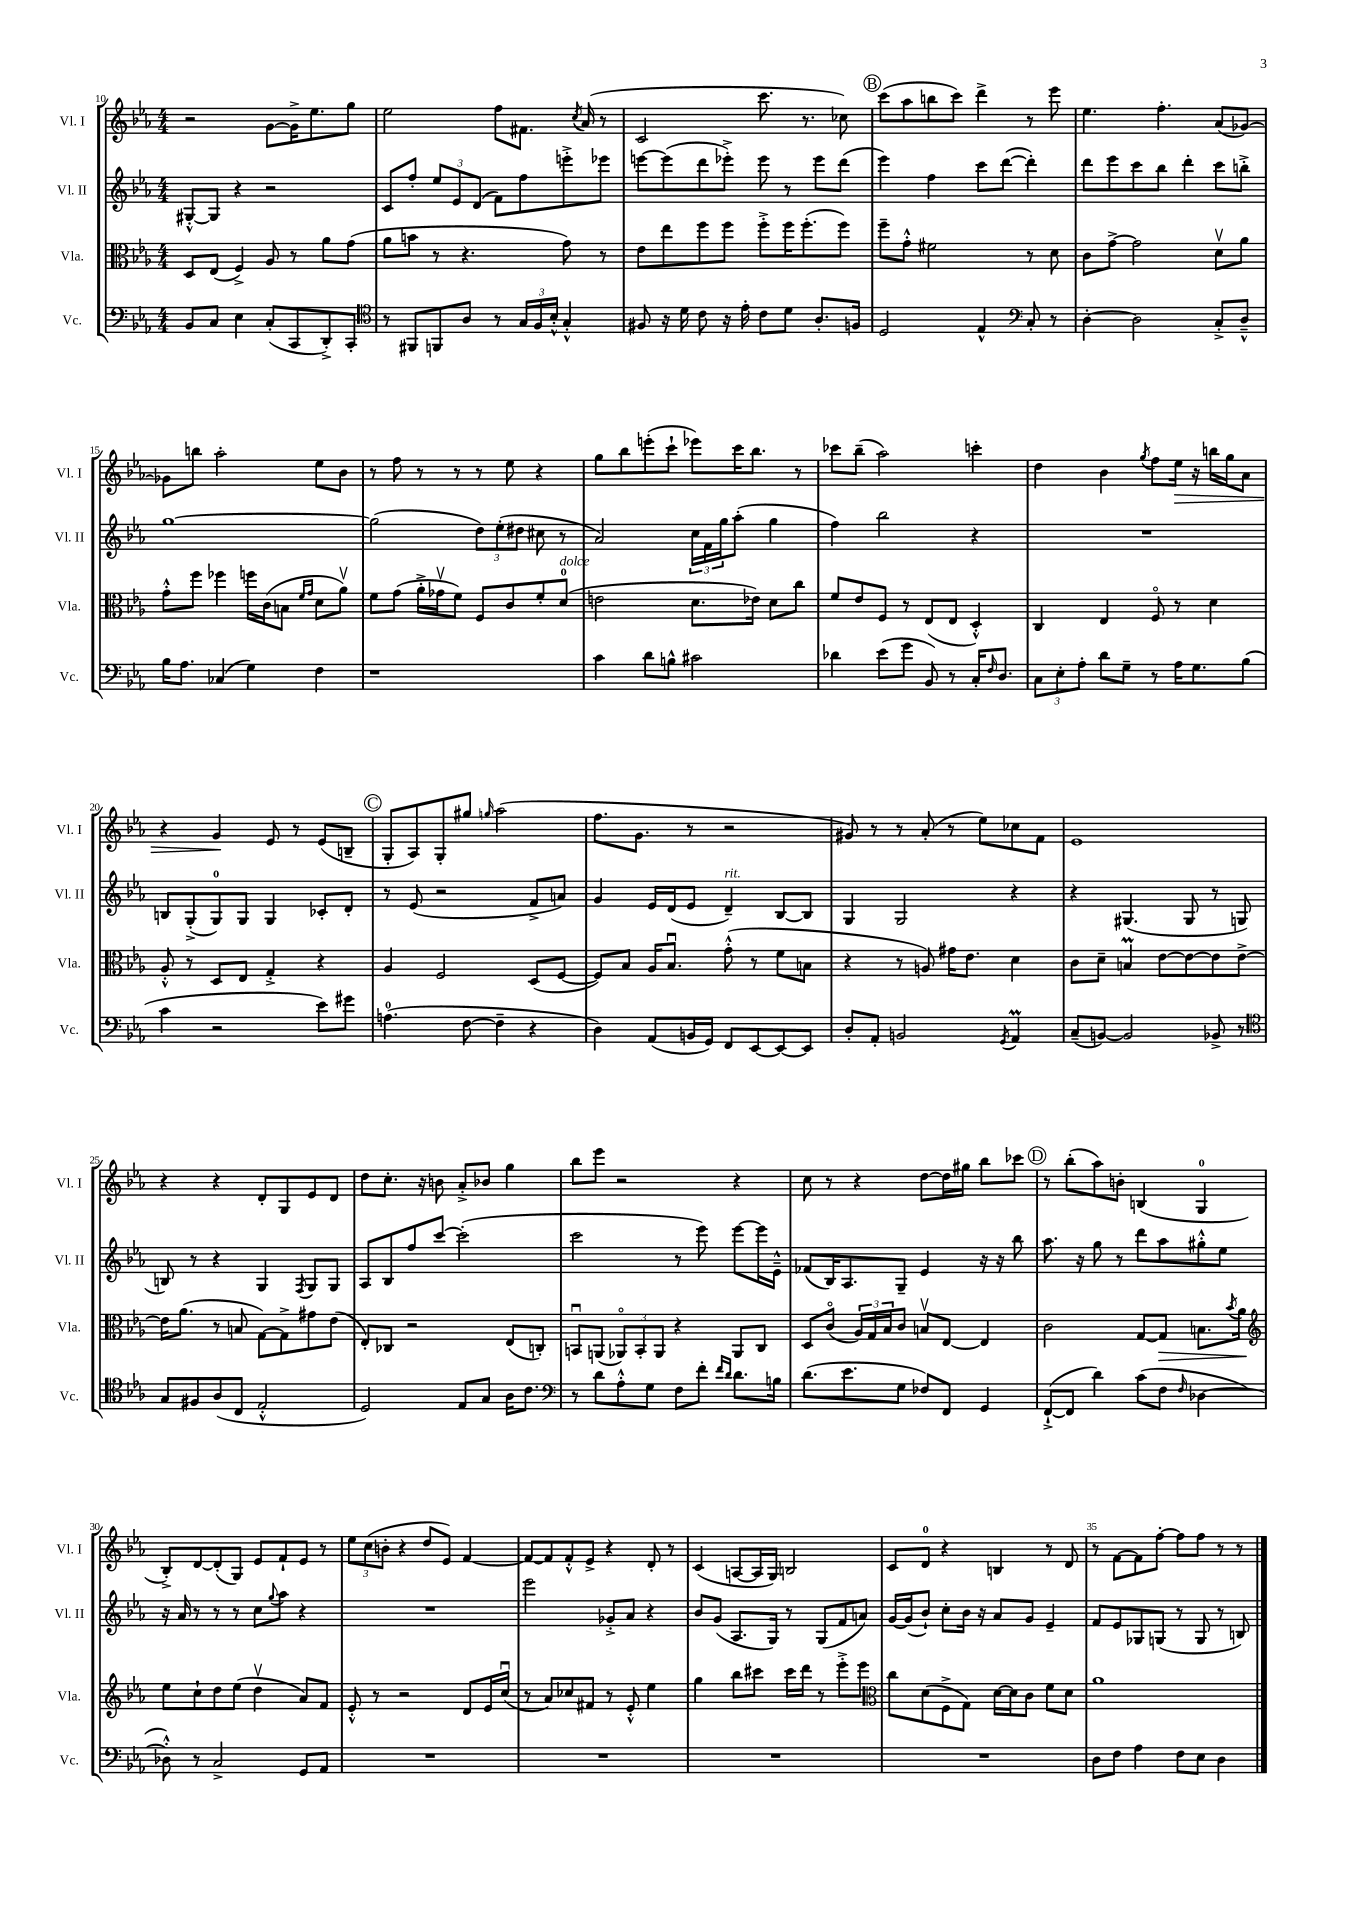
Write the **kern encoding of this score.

**kern	**kern	**kern	**kern
*staff4	*staff3	*staff2	*staff1
*clefF4	*clefC3	*clefG2	*clefG2
*k[b-e-a-]	*k[b-e-a-]	*k[b-e-a-]	*k[b-e-a-]
*M4/4	*M4/4	*M4/4	*M4/4
8BB-	8D	[8G#'^^	2r
8C	(8E-	8G#]	.
4E-	4F^)	4r	.
(8C'	8A-	2r	[8g
8CC	8r	.	16g^]
.	.	.	8.ee-
8DD'^)	8a-	.	.
8CC'	(8g	.	8gg
=	=	=	=
*clefC4	*	*	*
8r	8a-	8c	2ee-
8FF#	8b	8ff'	.
8FF	8r	12ee-	.
.	.	12e-	.
8A-	4.r	.	.
.	.	(12d	.
8r	.	8f)	8ff
24G	.	8ff	8.f#
24F	.	.	.
24B-'^^	.	.	.
4G'^^	8g)	8eee'^	.
.	.	.	8qcc
.	.	.	(16a-
.	8r	8eee-	8r
=	=	=	=
8F#	8e-	[8eee	2c
16r	8ee-	(8eee]	.
16d	.	.	.
8c	8ff	8ddd	.
16r	8ff	8eee-'^)	.
16e-'	.	.	.
8c	8ff'^	8eee-	8.ccc
8d	16ff	8r	.
.	(8.ff'	.	8.r
8.A-'	.	8eee-	.
.	8ff)	(8ddd	8cc-)
16F	.	.	.
=	=	=	=
2D	8ff~	4eee-)	(8ccc
.	8g'^^	.	8aa-
.	2f#	4ff	8bb
.	.	.	8ccc)
4E-^^	.	8ccc	4ddd^
.	.	([8ddd	.
*clefF4	*	*	*
8C'	8r	4ddd'])	8r
8r	8d	.	8eee-
=	=	=	=
[4D'	8c	8ddd	4.ee-
.	[8g^	8eee-	.
2D]	2g]	8ccc	.
.	.	8bb-	4.ff'
.	.	4ddd'	.
8C'^	8dv	8ccc	(8a-
8D~^^	8a-	8bb'^	[8g-)
=	=	=	=
16B-	8g'^^	[1gg	8g-]
8.A-	.	.	.
.	8ff	.	8bb
(4C-	4ff-	.	2aa-'
4G)	16ff	.	.
.	(16c	.	.
.	8B	.	.
.	16qqf	.	.
.	16qqg	.	.
4F	8d	.	8ee-
.	8a-v)	.	8b-
=	=	=	=
1r	8f	(2gg]	8r
.	(8g	.	8ff
.	16a-'^	.	8r
.	16g-v	.	.
.	8f)	.	8r
.	8F	12dd)	8r
.	.	(12ee-'	.
.	8c	.	8ee-
.	.	12dd#	.
.	8f'	8cc#	4r
.	(8d	8r	.
=	=	=	=
4c	2e	2a-)	8gg
.	.	.	8bb-
8d	.	.	(8eee'
8B^^	.	.	8ccc`
2c#	8.d	24cc	8eee-)
.	.	24f	.
.	.	24gg	.
.	.	(8aa-'	16ccc
.	16e-)	.	8.bb-
.	8d	4gg	.
.	8cc	.	8r
=	=	=	=
4d-	8f	4ff)	8ccc-
.	8e-	.	(8bb-~
(8e-	8F	2bb-	2aa-)
8g	8r	.	.
8BB-)	(8E-	.	.
8r	8E-	.	.
16C'	4D'^^)	4r	4ccc'
16qqF	.	.	.
8.D	.	.	.
=	=	=	=
12C	4C	1r	4dd
12E-'	.	.	.
12A-'	.	.	.
8d	4E-	.	4b-
8G~	.	.	.
.	.	.	8qgg
8r	8Fo	.	8ff
16A-	8r	.	16ee-
8.G	.	.	16r
.	4d	.	16bb
.	.	.	16gg
(8B-	.	.	8a-
=	=	=	=
4c	8A-'^^	8B	4r
.	8r	(8G'^	.
2r	8D	8G)	4g
.	8E-	8G	.
.	4G'^	4G	8e-
.	.	.	8r
8e-)	4r	8c-'	(8e-
8g#	.	8d'	8B~
=	=	=	=
(4.A	4A-	8r	8G'
.	.	(8e-	8A-)
.	2F	2r	8G'
[8F	.	.	8gg#
.	.	.	16qqgg
4F~]	.	.	(2aa-
4r	(8D	8f^	.
.	[8F	8a)	.
=	=	=	=
4D)	8F])	4g	8.ff
.	8B-	.	.
.	.	.	8.g
(8AA-	16A-	16e-	.
.	8.B-u	(16d	.
16BB	.	8e-	8r
16GG)	.	.	.
8FF	(8g'^^	4d~)	2r
[8EE-	8r	.	.
8EE-_	8f	[8B-	.
8EE-]	8B	8B-]	.
=	=	=	=
8D'	4r	4G	8g#)
8AA-'	.	.	8r
2BB	8r	2G	8r
.	8A)	.	(8a-'
.	16g#	.	8r
.	8.e-	.	.
.	.	.	8ee-)
8qGG	.	.	.
4AA-	4d	4r	8cc-
.	.	.	8f
=	=	=	=
(8C~	8c	4r	1e-
[8BB)	8d~	.	.
2BB]	4B	(4.G#	.
.	[8e-	.	.
.	8e-_	8G#	.
8BB-^	8e-]	8r	.
8r	[8e-^	8G	.
=	=	=	=
*clefC4	*	*	*
8G	16e-]	8B)	4r
.	(8.a-	.	.
8F#	.	8r	.
(8A-	8r	4r	4r
8C	8B	.	.
2E-'^^	[8G)	4G	8d'
.	8G^]	.	8G
.	.	8qF	.
.	8g#	8G	8e-
.	(8e-	8G	8d
=	=	=	=
2D)	8E-')	8A-	8dd
.	8C-	8B-	8.cc'
.	2r	8ff	.
.	.	.	16r
.	.	[8ccc	8b
8E-	.	(2ccc']	8a-'^
8G	.	.	8b-
16A-	(8E-	.	4gg
8.c	.	.	.
.	8C')	.	.
=	=	=	=
*clefF4	*	*	*
8r	8BBu	2ccc	8bb-
8d	(8AA	.	8eee-
8A-'^^	12AA-o)	.	2r
.	12BB'	.	.
8G	.	.	.
.	12AA-	.	.
8F	4r	8r	.
8f'	.	8eee-)	.
16qqf	.	.	.
16qqd	.	.	.
8.d	8AA-	[8eee-	4r
.	8C	16eee-]	.
16B	.	16e-~^^	.
=	=	=	=
(8.d	8D	(8f-	8cc
.	(8co	16B-)	8r
8.e-	.	8.A-	.
.	24A-)	.	4r
.	24G	.	.
.	24B-	.	.
8G	8c	8G~	.
8F-)	8Bv	4e-	[8dd
8FF	[8E-	.	16dd]
.	.	.	16gg#
4GG	4E-]	16r	8bb-
.	.	16r	.
.	.	8bb-	8ccc-
=	=	=	=
([8FF`^	2c	8.aa-	8r
8FF]	.	.	(8bb-'
.	.	16r	.
4d)	.	8gg	8aa-)
.	.	8r	8b'
(8c	[8G	8ddd	(4B
8F	8G]	8aa-	.
16qqF	.	.	.
[4D-	8.B	8gg#'^^	4G
.	.	8ee-	.
.	8qb-	.	.
.	16a-	.	.
=	=	=	=
*	*clefG2	*	*
8D-'^^])	8ee-	16r	8B-'^)
.	.	16a-	.
8r	8cc`	8r	[8d
2C^	8dd	8r	(8d']
.	(8ee-	8r	8G)
.	4ddv	8cc	8e-
.	.	8qqgg	.
.	.	8aa-	8f`
8GG	8a-)	4r	8e-
8AA-	8f	.	8r
=	=	=	=
1r	8e-'^^	1r	12ee-
.	.	.	(12cc
.	8r	.	.
.	.	.	12b'
.	2r	.	4r
.	.	.	8dd
.	.	.	8e-)
.	8d	.	[4f
.	16e-	.	.
.	(16ccu	.	.
=	=	=	=
1r	8r	2eee-	8f_
.	8a-)	.	8f]
.	8cc-	.	8f'^^
.	8f#	.	8e-^
.	8r	8g-'^	4r
.	8e-'^^	8a-	.
.	4ee-	4r	8d'
.	.	.	8r
=	=	=	=
1r	4gg	8b-	(4c
.	.	(8g	.
.	8bb-	8.A-	[8A
.	8ccc#	.	16A]
.	.	16G)	16G)
.	16ccc#	8r	2B
.	16ddd	.	.
.	8r	(8G	.
.	8eee-'^	8f	.
.	8eee-	8a)	.
=	=	=	=
*	*clefC3	*	*
1r	8cc	[16g	8c
.	.	(16g]	.
.	(8d	8b-`)	8d
.	8F^	8cc'	4r
.	8G)	16b-	.
.	.	16r	.
.	[16d	8a-	4B
.	16d]	.	.
.	8c	8g	.
.	8f	4e-~	8r
.	8d	.	8d
=	=	=	=
8D	1a-	8f	8r
8F	.	8e-	[8f
4A-	.	8G-	8f]
.	.	(8G	[8ff'
8F	.	8r	8ff]
8E-	.	8G	8ff
4D	.	8r	8r
.	.	8B)	8r
==	==	==	==
*-	*-	*-	*-
